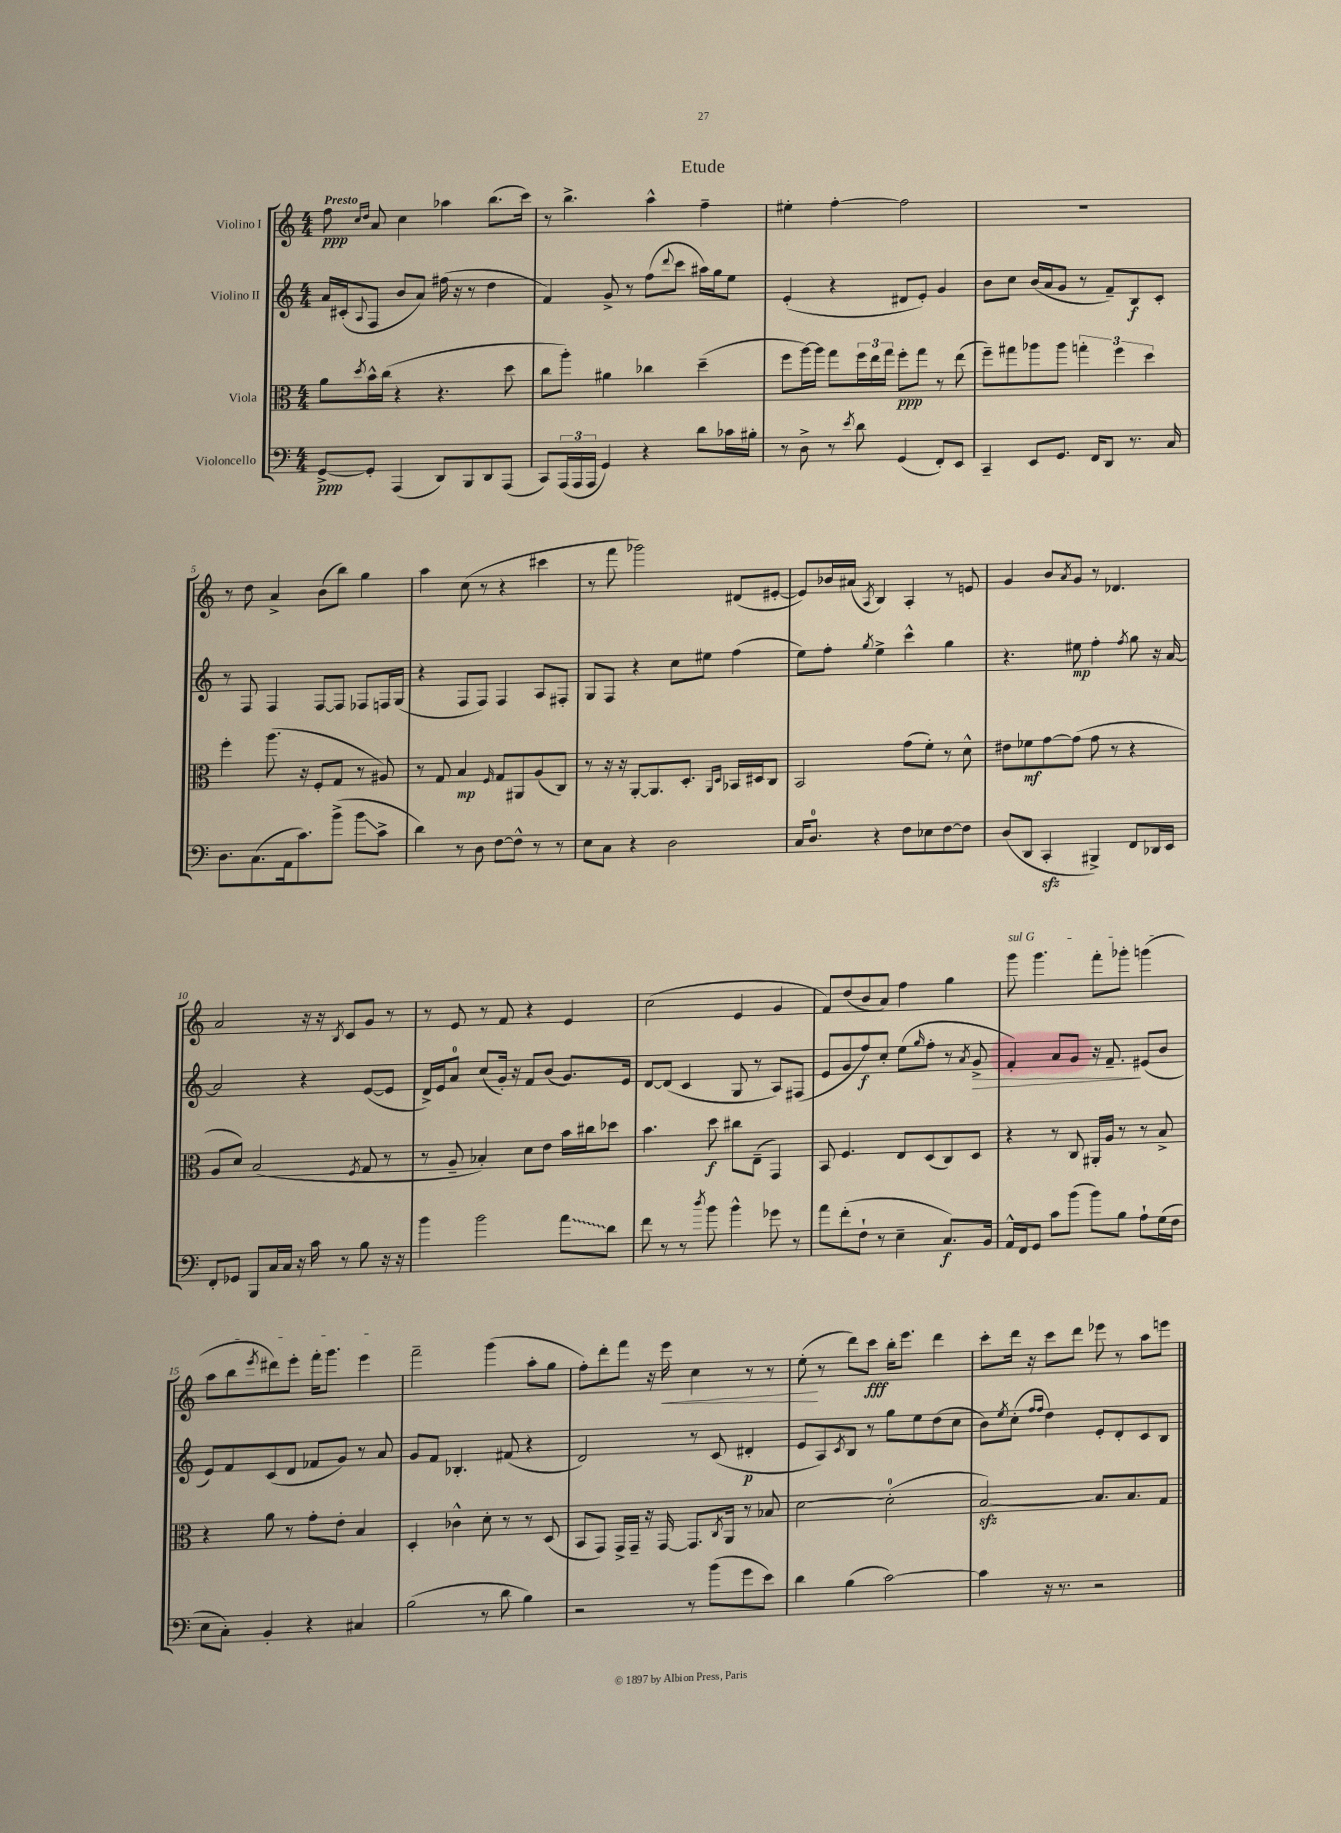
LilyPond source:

\header { title = "Etude" }
<<
\new StaffGroup <<
\new Staff = "s0" \with { instrumentName = "Violino I" } {
    \clef treble \key c \major \numericTimeSignature \time 4/4 \tempo "Presto"
    f''8\ppp \grace { c''16 d''16 } a'8 c''4 aes''4 b''8.( c'''16) |
    r8 b''4.-> a''4-^ f''4-- |
    eis''4-. f''4~-. f''2 |
    R1 |
    r8 d''8 a'4-> b'8( b''8) g''4 |
    a''4 c''8( r8 r4 cis'''4 |
    r8 f'''8 ges'''2) dis'8( eis'8~-. |
    eis'8) bes'16 ais'16( \acciaccatura { a8 } b4) a4-. r8 e'8 |
    g'4 b'8 \acciaccatura { a'8 } g'8 r8 des'4. |
    a'2 r16 r16 \acciaccatura { b8 } c'8 g'8 r8 |
    r8 e'8 r8 f'8 r4 e'4 |
    c''2( e'4 g'4 |
    f'8) d''8( b'8 a'8) f''4 g''4 |
    \once \override TextSpanner.bound-details.left.text = \markup { \italic "sul G" } g'''8\startTextSpan g'''4. f'''8-. ges'''8-. g'''4( |
    a''8 b''8 \acciaccatura { e'''8 } dis'''8) e'''8-. f'''16-. g'''8. e'''4\stopTextSpan |
    f'''2-- g'''4( a''8-. g''8 |
    f''8-.) d'''8-. f'''8 r16 e'''16\< c''4 r8 r8 |
    e''8-.\!( r8 d'''8) c'''8\fff b''16-. e'''8. d'''4 |
    c'''8-. d'''16 r16 c'''8 d'''8 ees'''8 r8 a''8 e'''8 \bar "|." |
}
\new Staff = "s1" \with { instrumentName = "Violino II" } {
    \clef treble \key c \major \numericTimeSignature \time 4/4
    a'16 cis'16-.( \appoggiatura { a8 } f8 b'8 a'8) fis''16( r16 r8 d''4 |
    f'4) g'8-> r8 f''8( \appoggiatura { d'''8 } c'''8 ais''16) g''16 e''8 |
    e'4-.( r4 dis'8 e'8-.) g'4 |
    b'8 c''8 b'16( a'16 g'8 r8 f'8--) b8\f c'8-. |
    r8 f8 f4 f8~ f8 fes8 f16 g16( |
    r4 f8 f8) f4 a8 fis8-. |
    g8 f8 r4 c''8 eis''8 f''4( |
    e''8) f''8-. \acciaccatura { g''8 } e''4-> c'''4-^ g''4 |
    r4. eis''8\mp f''4-. \acciaccatura { f''8 } g''8 r16 a'16~ |
    a'2 r4 e'8~( e'8 |
    d'16->) e'16 a'8-0 c''8( g'16-.) r16 f'8 b'8( g'8.) e'16 |
    d'8~ d'8( c'4 g8 r8 a8) fis8( |
    e'8 g'8 f''8\f) c''8-. e''8( \grace { g''16 } f''8-. r8 \acciaccatura { a'8 } g'8->\> |
    f'4-.) a'8 g'8 r16 f'8.--\! eis'8( b'8 |
    e'8) f'8 c'8( d'8 fes'8 g'8) r8 a'8 |
    g'8 f'8 bes4.-. fis'8( r4 |
    d'2) r8 c'8( dis'4-.\p |
    e'8 a8) \acciaccatura { c'8 } b8 r8 g''8 e''8 d''8( c''8 |
    b'8) \acciaccatura { e''8 } c''8-.( \grace { f''16 f''16 } d''4) e'8-. d'8-. c'8 b8 \bar "|." |
}
\new Staff = "s2" \with { instrumentName = "Viola" } {
    \clef alto \key c \major \numericTimeSignature \time 4/4
    a'8 \acciaccatura { d''8 } b'16-^ c''16( r4 r4. d''8 |
    c''8 a''8-.) ais'4 ces''4 d''4--( |
    f''8 a''16~) a''16 g''8 \tuplet 3/2 { f''16 e''16 g''16 } f''8-.\ppp g''8 r8 e''8( |
    f''8--) gis''8 aes''8 aes''8 \tuplet 3/2 { g''4-. f''4 d''4 } |
    f''4-. a''8.( r16 f8-. g8 r8 ais8) |
    r8 g8 b4\mp \grace { f16 } g8 ais,8 a8( c8) |
    r8 r16 r16 a,8~-. a,8. d8.-. \grace { a,16 d16 } bes,16 dis16 c8 |
    b,2 g'8( f'8-.) r8 d'8-^ |
    eis'8 fes'8\mf g'8~ g'8( g'8 r8 r4 |
    a8 d'8) b2( \acciaccatura { f8 } g8 r8 |
    r8 a8-- bes4-.) d'8 e'8 b'16 cis''16 des''8 |
    b'4. d''8\f cis''8 e8--( g,4) |
    b,8 f4. e8 d8( c8) d8 |
    r4 r8 c8 ais,16-. a16 r8 r8 b8-> |
    r4 a'8 r8 g'8-. e'8-. b4 |
    d4-. ces'4-^ d'8-. r8 r8 d8( |
    b,8 g,8) g,16-> g,16-- r16 g,16~ g,8. \acciaccatura { c8 } a,16 r8 bes8 |
    d'2~ d'2-0-.( |
    b2~\sfz) b8. b8. g8 \bar "|." |
}
\new Staff = "s3" \with { instrumentName = "Violoncello" } {
    \clef bass \key c \major \numericTimeSignature \time 4/4
    g,8~->\ppp g,8-. a,,4( d,8) b,,8 d,8 a,,8( |
    c,8) \tuplet 3/2 { a,,16( a,,16 a,,16 } g,4) r4 d'8 ces'16 bis16-. |
    r8 d8-> r8 \acciaccatura { e'8 } d'8 g,4( f,8-.) e,8 |
    c,4-- e,8 g,8. f,16 d,8 r8. c16 |
    d8. c8.( a,16 c'8.) b'8->( b'8\glissando c'8-> |
    d'4) r8 d8 f8~ f8-^ r8 r8 |
    e8 c8 r4 d2 |
    c16 d8.-0 r4 f8 ees8 f8~ f8 |
    d8( d,8 c,4-.\sfz bis,,4->) f,8 des,16 e,16 |
    f,8-. ges,8 b,,8 c16 c16 r16 c'16 r8 b8 r16 r16 |
    b'4 b'2 \once \override Glissando.style = #'zigzag a'8\glissando d'8 |
    f'8 r8 r8 \acciaccatura { d''8 } b'8 b'4-^ ges'8 r8 |
    a'8 f'8-.( f8-! r8 e4-- c8.\f) b,16 |
    a,16-^ f,16 g,8 c'8 b'8( b'8) b8 a8-! g16( f16 |
    e8 c8-.) b,4-. r4 cis4 |
    b2( r8 d'8 b4) |
    r2 r8 b'8( g'8 e'8) |
    d'4 b4( c'2~) |
    c'4 r16 r8. r2 \bar "|." |
}
>>
>>
